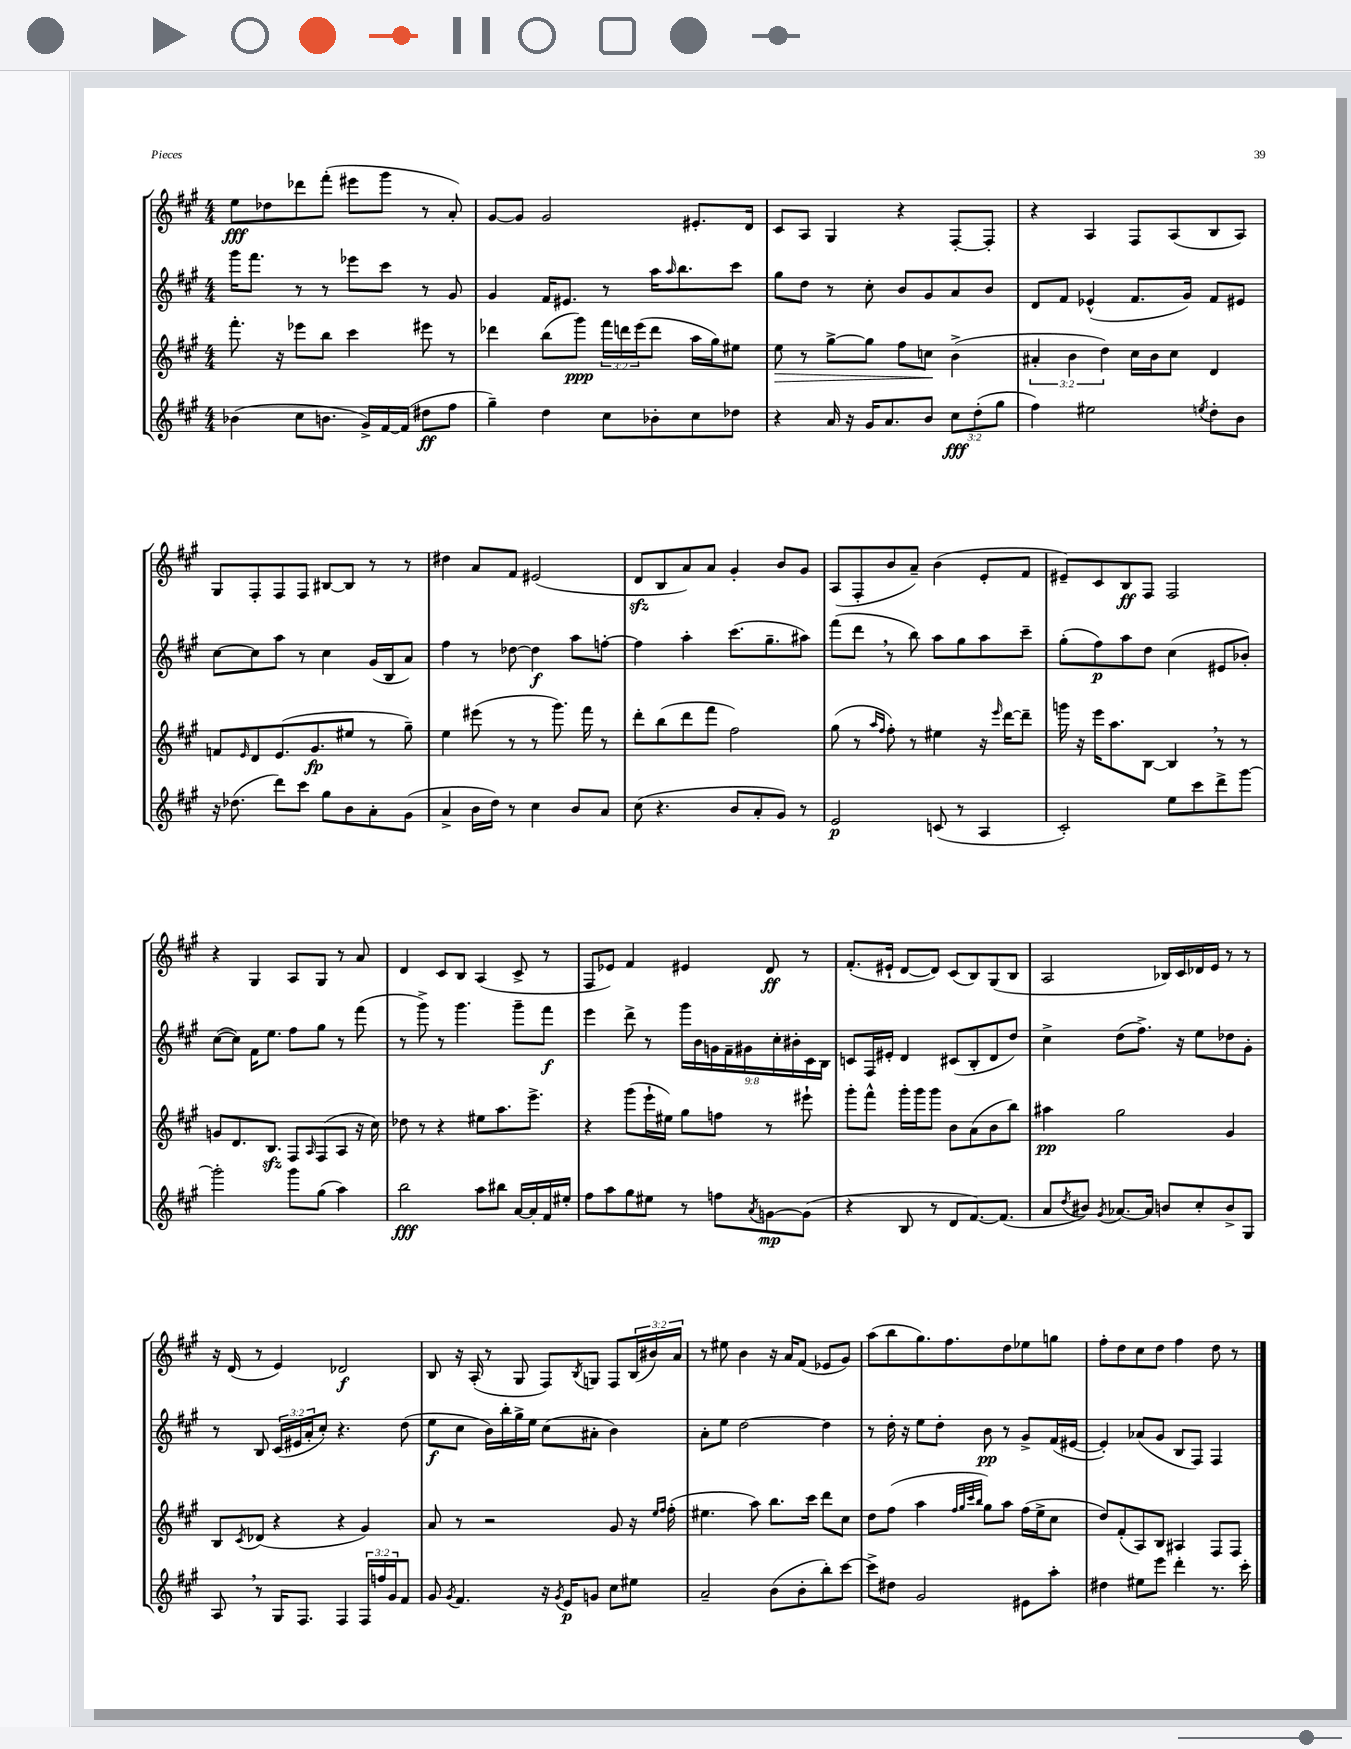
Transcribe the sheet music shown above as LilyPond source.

<<
\new StaffGroup <<
\new Staff = "s0" {
    \clef treble \key a \major \numericTimeSignature \time 4/4 \override Staff.TupletNumber.text = #tuplet-number::calc-fraction-text
    e''8\fff des''8 des'''8 fis'''8-.( eis'''8 gis'''8 r8 a'8-.) |
    gis'8~ gis'8 gis'2 eis'8.-. d'16 |
    cis'8 a8 gis4 r4 fis8~-. fis8-. |
    r4 a4 fis8 a8( b8 a8) |
    gis8 fis8-. fis8 fis8 bis8~ bis8 r8 r8 |
    dis''4 a'8 fis'8 eis'2( |
    d'8\sfz b8 a'8) a'8 gis'4-. b'8 gis'8 |
    a8( fis8-. b'8 a'8--) b'4( e'8-. fis'8 |
    eis'8--) cis'8 b8\ff fis8 fis2 |
    r4 gis4 a8 gis8 r8 a'8 |
    d'4 cis'8 b8 a4( cis'8-> r8 |
    fis8 ees'8) fis'4 eis'4 d'8\ff r8 |
    fis'8.-.( eis'16-! d'8~ d'8) cis'8( b8) gis8( b8 |
    a2 bes16) cis'16 des'16 e'16 r8 r8 |
    r16 d'16( r8 e'4) des'2\f |
    b8 r16 a16-.( r8 gis8 fis8) \acciaccatura { b8 } g8 fis8 \tuplet 3/2 { b16( bis'16) a'16 } |
    r8 eis''8 b'4 r16 a'16 fis'8( ees'8 gis'8) |
    a''8( b''8 gis''8.) fis''8. d''8 ees''8 g''8 |
    fis''8-. d''8 cis''8 d''8 fis''4 d''8 r8 \bar "|." |
}
\new Staff = "s1" {
    \clef treble \key a \major \numericTimeSignature \time 4/4 \override Staff.TupletNumber.text = #tuplet-number::calc-fraction-text
    gis'''16 fis'''8. r8 r8 ees'''8 cis'''8 r8 gis'8 |
    gis'4 fis'16 eis'8. r8 a''16 \grace { a''16 } b''8. cis'''8 |
    gis''8 d''8 r8 cis''8-. b'8 gis'8 a'8 b'8 |
    d'8 fis'8 ees'4-^( fis'8. gis'16) fis'8 eis'8 |
    cis''8~ cis''8 a''8 r8 cis''4 gis'16( b16 a'8) |
    fis''4 r8 des''8~ des''4\f a''8 f''8~-. |
    f''4 a''4-. cis'''8.( gis''8.-- ais''8) |
    fis'''8( d'''8 \breathe r8 b''8) a''8 gis''8 a''8 cis'''8-- |
    gis''8-.( fis''8\p) a''8 d''8 cis''4( eis'8 bes'8-.) |
    cis''8~( cis''8) fis'16 e''8. fis''8 gis''8 r8 fis'''8( |
    r8 gis'''8->) r8 gis'''4. gis'''8-- fis'''8\f |
    e'''4 d'''8-> r8 \tuplet 9/8 { gis'''16 b'16 g'16 fis'16-- gis'16 cis''16-. bis'16-. cis'16 b16 } |
    c'8 fis16 eis'16-. d'4 cis'8( b8-. d'8 d''8) |
    cis''4-> d''8( fis''8.->) r16 e''8 des''8 gis'8-. |
    r8 b8 \tuplet 3/2 { cis'16( eis'16 a'16-. } cis''8-.) r4. d''8( |
    e''8\f cis''8 b'16) b''16-. gis''16-> e''16 cis''8( ais'8-. b'4) |
    a'8-. e''8 d''2~ d''4 |
    r8 d''16-. r16 e''8 d''8-. b'8\pp r8 gis'8-> fis'16( eis'16~ |
    eis'4-.) aes'8( gis'8 b8 fis8) fis4 \bar "|." |
}
\new Staff = "s2" {
    \clef treble \key a \major \numericTimeSignature \time 4/4 \override Staff.TupletNumber.text = #tuplet-number::calc-fraction-text
    fis'''8.-. r16 ees'''8 b''8 cis'''4 eis'''8 r8 |
    des'''4 b''8( gis'''8\ppp) \tuplet 3/2 { fis'''16 d'''16 e'''16( } d'''8 a''16 gis''16) eis''8 |
    e''8\> r8 gis''8~-> gis''8 fis''8 c''8\! b'4->( |
    \tuplet 3/2 { ais'4-. b'4 d''4) } cis''16 b'16 cis''8 d'4 |
    f'8 \grace { e'16 } d'8 e'8.( gis'8.\fp eis''8 r8 gis''8--) |
    e''4 eis'''8( r8 r8 gis'''8.) fis'''16 r8 |
    d'''8-. b''8( d'''8 fis'''8 fis''2) |
    gis''8( r8 \grace { a''16 fis''16 } fis''8-.) r8 eis''4 r16 \grace { e'''16 } d'''16~ d'''8-- |
    g'''16 r16 e'''16 a''8. b8~ b4 \breathe r8 r8 |
    g'8 d'8. b8.\sfz fis8 \grace { a16 } fis8( a8 r16 cis''16) |
    des''8 r8 r4 eis''8 a''8. e'''8.-> |
    r4 gis'''8( e'''16-! eis''16) gis''8 f''8 r8 eis'''8-! |
    gis'''8-. fis'''8-^ gis'''16-. gis'''16 gis'''8 b'8 a'8( b'8 b''8) |
    ais''4\pp gis''2 gis'4 |
    b8 \acciaccatura { cis'8 } des'8( r4 r4 gis'4) |
    a'8 r8 r2 gis'8 r16 \grace { e''16 fis''16 } fis''16-.( |
    eis''4. a''8) b''8. cis'''16 d'''8 cis''8 |
    d''8 fis''8( a''4 \grace { fis''32 gis''32 cis'''32 b''32 } gis''8) a''8 fis''16( e''16-> cis''8 |
    d''8) fis'8-.( a8) b8 ais4 fis8 fis8 \bar "|." |
}
\new Staff = "s3" {
    \clef treble \key a \major \numericTimeSignature \time 4/4 \override Staff.TupletNumber.text = #tuplet-number::calc-fraction-text
    bes'4( cis''8 b'8. gis'16->) fis'16~ fis'16( dis''8\ff fis''8 |
    gis''4--) d''4 cis''8 bes'8-. cis''8 des''8 |
    r4 a'16 r16 gis'16 a'8. b'8 \tuplet 3/2 { cis''8\fff d''8-.( gis''8 } |
    fis''4) eis''2 \acciaccatura { e''8 } d''8-. b'8 |
    r16 des''8.( d'''8) cis'''8 gis''8 b'8 a'8-. gis'8( |
    a'4-> b'16 d''16) r8 cis''4 b'8 a'8 |
    cis''8( r4. b'8 a'8-. gis'8) r8 |
    e'2\p c'8( r8 a4 |
    cis'2-.) e''8 cis'''8 d'''8-> gis'''8~ |
    gis'''2-. gis'''8 gis''8( a''4) |
    b''2\fff a''8 bis''8 a'16~ a'16-. fis'16 eis''16-. |
    fis''8 a''8 gis''8 eis''8 r8 f''8 \acciaccatura { a'8 } g'8~\mp g'8( |
    r4 b8 r8 d'8 fis'8.~) fis'8.( |
    a'8 \acciaccatura { d''8 } bis'8) \acciaccatura { gis'8 } aes'8.~ aes'16 b'8 cis''8-. b'8-> gis8 |
    a8 \breathe r8 gis16 fis8. fis4 \tuplet 3/2 { fis16 f''16 gis'16 } fis'8 |
    gis'8 \acciaccatura { gis'8 } fis'4. r16 \acciaccatura { gis'8 } e'16\p g'8 cis''8 eis''8 |
    a'2-- b'8( b'8-. b''8-.) cis'''8~ |
    cis'''8-> dis''8 gis'2 eis'8 a''8-. |
    dis''4 eis''8 e'''8 d'''4-. r8. cis'''16-. \bar "|." |
}
>>
>>
\layout { \context { \Score \remove "Bar_number_engraver" } }
